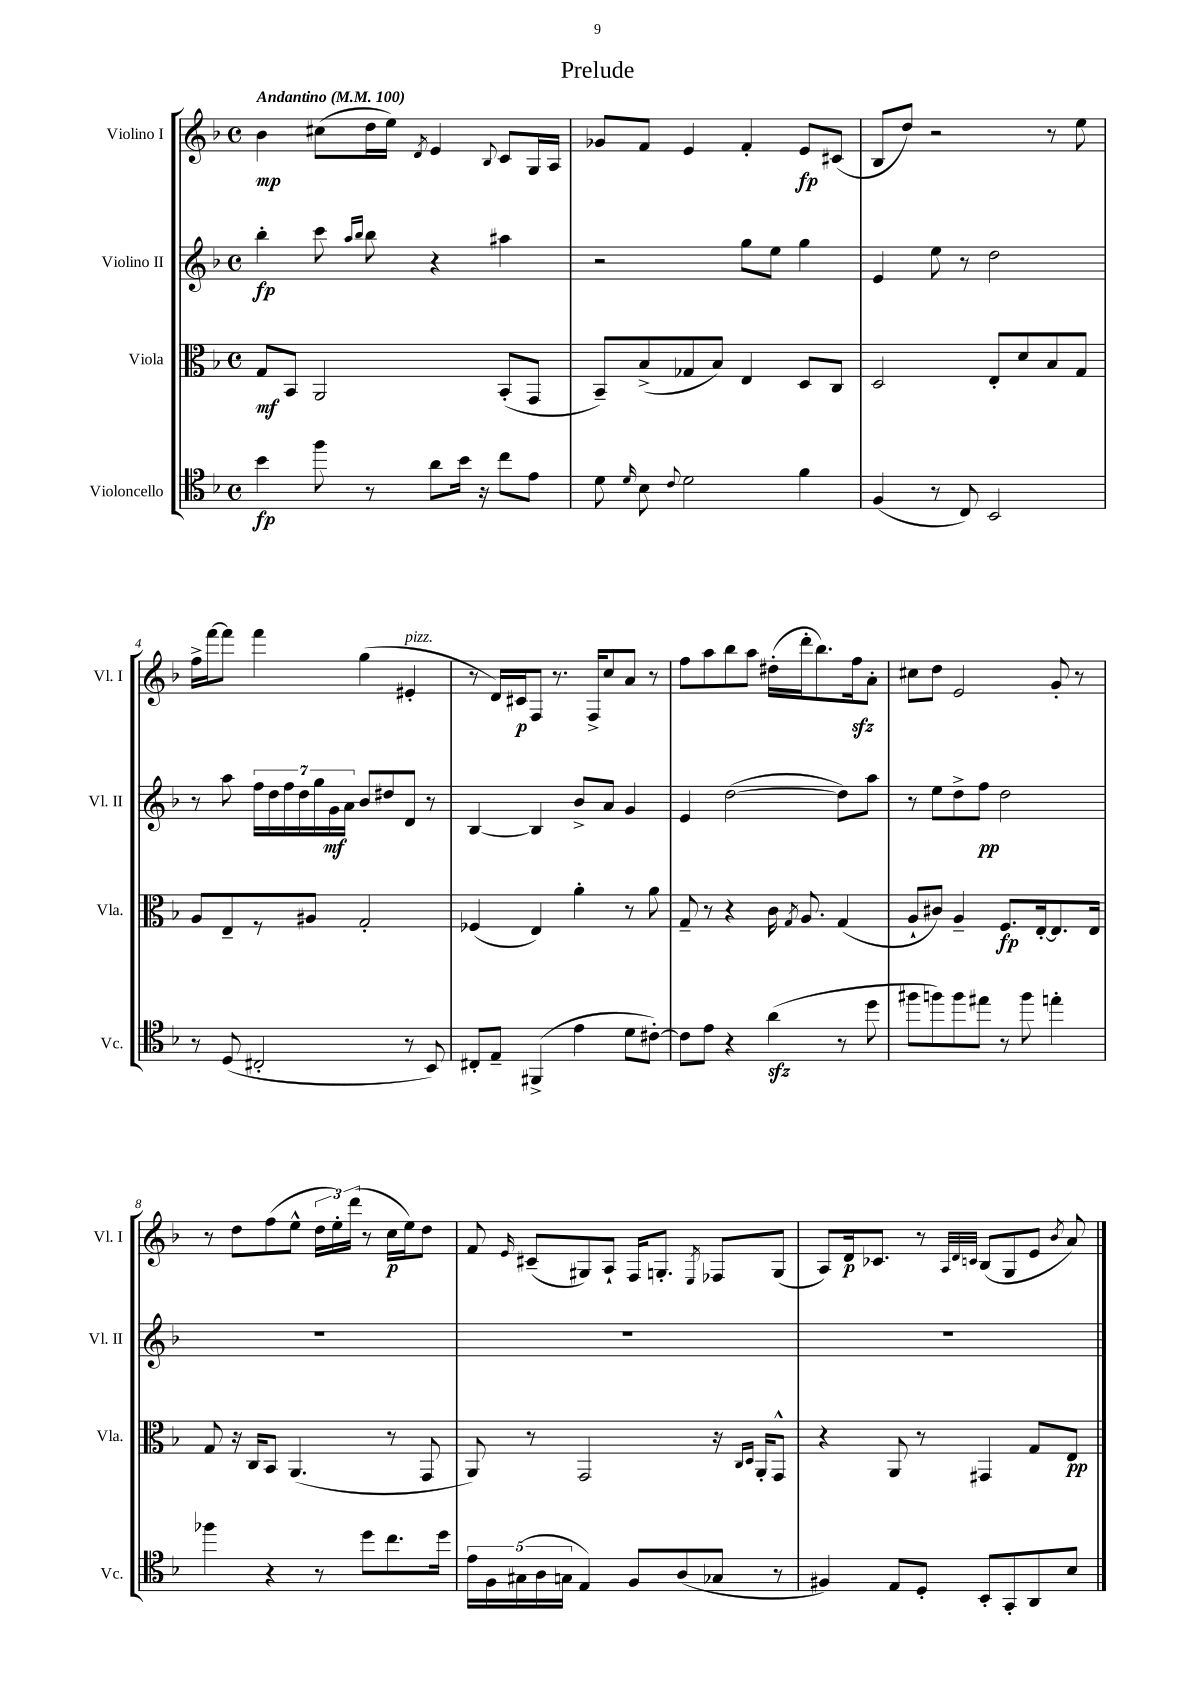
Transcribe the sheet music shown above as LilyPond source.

\header { title = "Prelude" }
<<
\new StaffGroup <<
\new Staff = "s0" \with { instrumentName = "Violino I" shortInstrumentName = "Vl. I" } {
    \clef treble \key f \major \defaultTimeSignature \time 4/4 \tempo "Andantino" 4 = 100
    \autoBeamOff bes'4\mp cis''8[( d''16 e''16]) \acciaccatura { d'8 } e'4 \appoggiatura { bes8 } c'8[ g16 a16] |
    ges'8[ f'8] e'4 f'4-. e'8[\fp cis'8]( |
    bes8[ d''8]) r2 r8 e''8 |
    f''16[-> f'''16~ f'''8] f'''4 g''4( eis'4-.^\markup { \italic "pizz." } |
    r8 d'16[) cis'16\p f8] r8. f16[-> c''8 a'8] r8 |
    f''8[ a''8 bes''8 a''8] dis''16[-.( d'''16-. bes''8.) f''16\sfz a'8]-. |
    cis''8[ d''8] e'2 g'8-. r8 |
    r8 d''8[ f''8( e''8]-^ \tuplet 3/2 { d''16[ e''16-.) d'''16]( } r8 c''16[\p e''16) d''8] |
    f'8 \grace { e'16 } cis'8[--( gis8) a8]-! f16[ g8.]-. \acciaccatura { e8 } fes8[ g8]( |
    a8[) d'16\p ces'8.] r8 \grace { a32[ d'32 c'32] } bes8[( g8 e'8] \acciaccatura { bes'8 } a'8) \bar "|." |
}
\new Staff = "s1" \with { instrumentName = "Violino II" shortInstrumentName = "Vl. II" } {
    \clef treble \key f \major \defaultTimeSignature \time 4/4
    \autoBeamOff bes''4-.\fp c'''8 \grace { a''16[ bes''16] } bes''8 r4 ais''4 |
    r2 g''8[ e''8] g''4 |
    e'4 e''8 r8 d''2 |
    r8 a''8 \tuplet 7/4 { f''16[ d''16 f''16 d''16 g''16 g'16\mf a'16] } bes'8[ dis''8 d'8] r8 |
    bes4~ bes4 bes'8[-> a'8] g'4 |
    e'4 d''2~( d''8[) a''8] |
    r8 e''8[ d''8-> f''8]\pp d''2 |
    R1 |
    R1 |
    R1 \bar "|." |
}
\new Staff = "s2" \with { instrumentName = "Viola" shortInstrumentName = "Vla." } {
    \clef alto \key f \major \defaultTimeSignature \time 4/4
    \autoBeamOff g8[\mf bes,8] a,2 bes,8[-.( g,8] |
    bes,8[--) bes8->( ges8 bes8]) e4 d8[ c8] |
    d2 e8[-. d'8 bes8 g8] |
    a8[ e8-- r8 ais8] g2-. |
    fes4( e4) a'4-. r8 a'8 |
    g8-- r8 r4 c'16 \acciaccatura { g8 } a8. g4( |
    a8[-! cis'8]) a4-- f8.[\fp e16~-. e8. e16] |
    g8 r16 c16[ bes,8] a,4.( r8 g,8 |
    a,8) r8 g,2 r16 \grace { c16[ d16] } a,16[-. g,8]-^ |
    r4 a,8 r8 gis,4 g8[ e8]\pp \bar "|." |
}
\new Staff = "s3" \with { instrumentName = "Violoncello" shortInstrumentName = "Vc." } {
    \clef tenor \key f \major \defaultTimeSignature \time 4/4
    \autoBeamOff bes'4\fp f''8 r8 a'8[ bes'16] r16 c''8[ e'8] |
    d'8 \grace { d'16 } bes8 \appoggiatura { c'8 } d'2 f'4 |
    f4( r8 c8) bes,2 |
    r8 d8( cis2-. r8 bes,8) |
    cis8[-. e8]-- fis,4->( e'4 d'8[ cis'8]~-.) |
    cis'8[ e'8] r4 a'4\sfz( r8 d''8 |
    fis''8[ f''8) f''8 eis''8] r8 f''8 e''4-. |
    fes''4 r4 r8 d''8[ c''8. d''16] |
    \tuplet 5/4 { e'16[ f16 gis16( a16 g16] } e4) f8[ a8( ges8] r8 |
    fis4) e8[ d8]-. bes,8[-. g,8-. a,8 bes8] \bar "|." |
}
>>
>>
